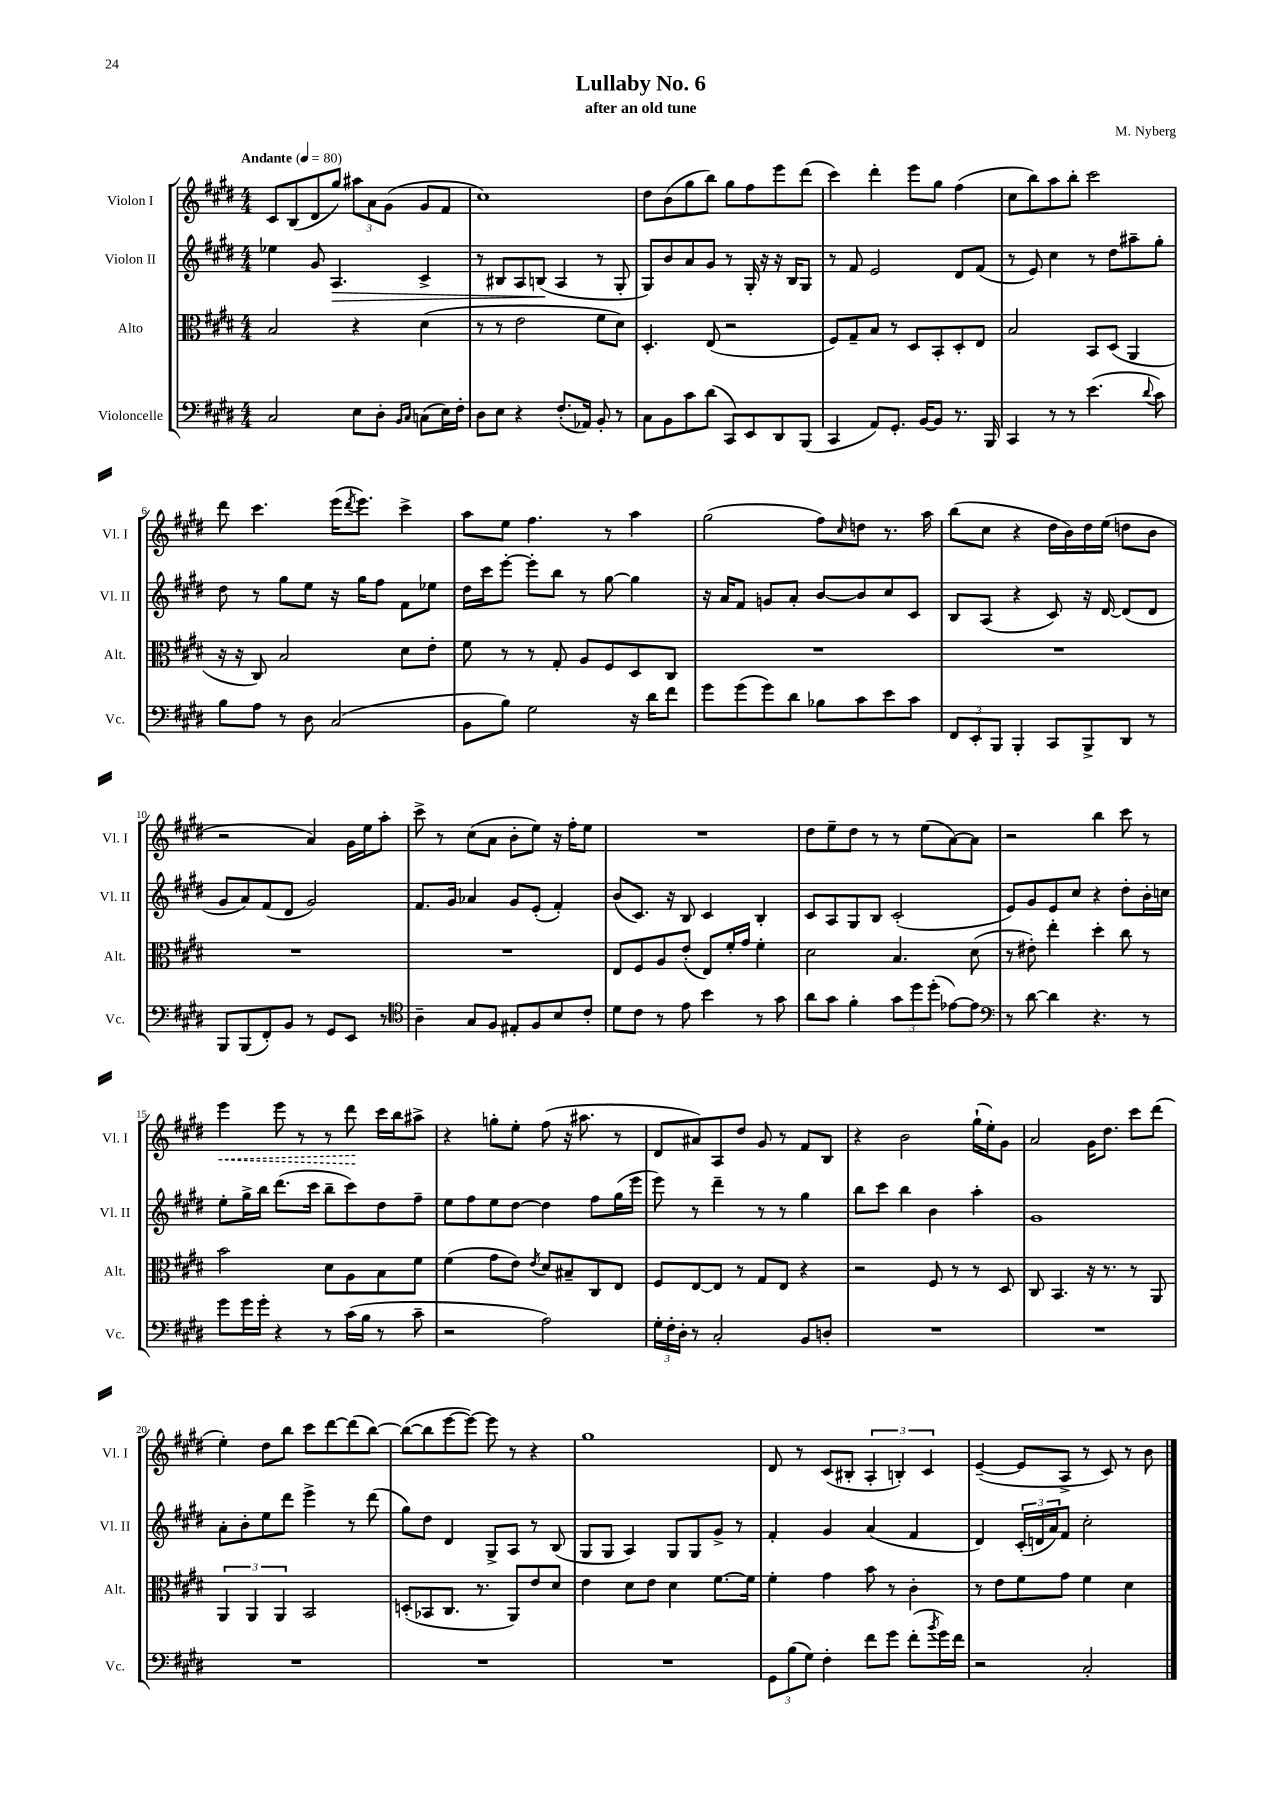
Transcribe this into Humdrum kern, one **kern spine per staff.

**kern	**kern	**kern	**kern
*staff4	*staff3	*staff2	*staff1
*clefF4	*clefC3	*clefG2	*clefG2
*k[f#c#g#d#]	*k[f#c#g#d#]	*k[f#c#g#d#]	*k[f#c#g#d#]
*M4/4	*M4/4	*M4/4	*M4/4
*MM80	*MM80	*MM80	*MM80
2C#	2B	4ee-	8c#
.	.	.	(8B
.	.	8g#	8d#
.	.	4.A	8gg#)
8E	4r	.	12aa#
.	.	.	12a
8D#'	.	.	.
.	.	.	(12g#
16qqBB	.	.	.
16qqC#	.	.	.
(8C	(4d#	4c#^	8g#
16E)	.	.	8f#
16F#'	.	.	.
=	=	=	=
8D#	8r	8r	1cc#)
8E	8r	8B#	.
4r	2e	8A	.
.	.	(8B	.
(8.F#'	.	4A	.
16AA-)	.	.	.
8BB'	8f#	8r	.
8r	8d#)	8G#'	.
=	=	=	=
8C#	4.D#'	8G#)	8dd#
8BB	.	8b	(8b
8c#	.	8a	8gg#
(8d#	(8E	8g#	8bb)
8CC#)	2r	8r	8gg#
8EE	.	16G#'	8ff#
.	.	16r	.
8DD#	.	16r	8eee
.	.	16B	.
(8BBB	.	8G#	(8ddd#
=	=	=	=
4CC#	8F#)	8r	4ccc#)
.	8G#~	8f#	.
8AA)	8B	2e	4ddd#'
8.GG#'	8r	.	.
.	8D#	.	8eee
[16BB	.	.	.
8BB]	8BB'	.	8gg#
8.r	8D#'	8d#	(4ff#
.	8E	(8f#	.
16BBB	.	.	.
=	=	=	=
4CC#	2B	8r	8cc#
.	.	8e)	8bb)
8r	.	4cc#	8aa
8r	.	.	8bb'
(4.e	8BB	8r	2ccc#
.	(8D#	8dd#	.
.	4AA	8aa#~	.
8qqd#	.	.	.
8c#)	.	8gg#'	.
=	=	=	=
8B	16r	8dd#	8ddd#
.	16r	.	.
8A	8C#)	8r	4.ccc#
8r	2B	8gg#	.
8D#	.	8ee	.
(2C#	.	16r	(16eee
.	.	.	8qddd#
.	.	16gg#	8.eee)
.	.	8ff#	.
.	8d#	8f#	4ccc#^
.	8e'	8ee-	.
=	=	=	=
8BB	8f#	16dd#	8aa
.	.	16ccc#	.
8B)	8r	[8eee'	8ee
2G#	8r	8eee']	4.ff#
.	8G#'	8bb	.
.	8A	8r	.
.	8F#	[8gg#	8r
16r	8D#	4gg#]	4aa
16d#	.	.	.
8f#	8C#	.	.
=	=	=	=
8g#	1r	16r	(2gg#
.	.	16a	.
(8g#	.	8f#	.
8g#)	.	8g	.
8d#	.	8a'	.
8B-	.	[8b	8ff#)
.	.	.	16qqcc#
8c#	.	8b]	8dd
8e	.	8cc#	8.r
8c#	.	8c#	.
.	.	.	16aa
=	=	=	=
12FF#	1r	8B	(8bb
12EE'	.	.	.
.	.	(8A	8cc#
12BBB	.	.	.
4BBB'	.	4r	4r
8CC#	.	8c#)	16dd#
.	.	.	16b)
8BBB^	.	16r	16dd#
.	.	[16d#	(16ee
8DD#	.	(8d#]	8dd
8r	.	8d#	8b
=	=	=	=
8BBB	1r	8g#	2r
(8BBB	.	8a)	.
8FF#')	.	(8f#	.
8BB	.	8d#	.
8r	.	2g#)	4a)
8GG#	.	.	.
8EE	.	.	16g#
.	.	.	16ee
8r	.	.	8aa'
=	=	=	=
*clefC4	*	*	*
4A~	1r	8.f#	8ccc#^
.	.	.	8r
.	.	16g#	.
8G#	.	4a-	(8cc#
8F#	.	.	8a
8E#'	.	8g#	8b'
8F#	.	(8e'	8ee)
8B	.	4f#')	16r
.	.	.	16ff#'
8c#'	.	.	8ee
=	=	=	=
8d#	8E	(8b	1r
8c#	8F#	8.c#)	.
8r	8A	.	.
.	.	16r	.
8e	(8e'	8B	.
4b	8E)	4c#	.
.	16f#'	.	.
.	16g#	.	.
8r	4f#'	4B'	.
8g#	.	.	.
=	=	=	=
8a	2d#	8c#	8dd#
8g#	.	8A	8ee~
4f#'	.	8G#	8dd#
.	.	8B	8r
12g#	4.B	(2c#'	8r
12dd#	.	.	.
.	.	.	(8ee
(12dd#'	.	.	.
[8e-)	.	.	[8a)
8e-]	(8d#	.	8a]
=	=	=	=
*clefF4	*	*	*
8r	8r	8e)	2r
[8d#	8e#')	8g#	.
4d#]	4ee'	8e	.
.	.	8cc#	.
4.r	4dd#'	4r	4bb
.	8cc#	8dd#'	8ccc#
8r	8r	16b'	8r
.	.	16cc	.
=	=	=	=
8g#	2b	8ee'	4eee
16g#	.	16gg#^	.
16g#'	.	16bb	.
4r	.	(8.ddd#	8eee
.	.	.	8r
.	.	16ccc#	.
8r	8d#	8bb~	8r
(16c#	8A	8ccc#)	8ddd#
16B	.	.	.
8r	8B	8dd#	16ccc#
.	.	.	16bb
8c#~	8f#	8ff#~	8aa#^
=	=	=	=
2r	(4f#	8ee	4r
.	.	8ff#	.
.	8g#	8ee	8gg'
.	8e)	[8dd#	8ee'
.	8qe	.	.
2A)	8d#	4dd#]	(8ff#
.	8B#~	.	16r
.	.	.	8.aa#
.	8C#	8ff#	.
.	8E	(16gg#	8r
.	.	16eee	.
=	=	=	=
24G#'	8F#	8eee)	8d#
24F#'	.	.	.
24D#'	.	.	.
8r	[8E	8r	8a#)
2C#'	8E]	4ddd#~	8A
.	8r	.	8dd#
.	8G#	8r	8g#
.	8E	8r	8r
8BB	4r	4gg#	8f#
8D'	.	.	8B
=	=	=	=
1r	2r	8bb	4r
.	.	8ccc#	.
.	.	4bb	2b
.	8F#	4b	.
.	8r	.	.
.	8r	4aa'	(16gg#`
.	.	.	16ee')
.	8D#	.	8g#
=	=	=	=
1r	8C#	1g#	2a
.	4.BB	.	.
.	16r	.	16g#
.	8.r	.	8.dd#
.	8r	.	8ccc#
.	8AA	.	(8ddd#
=	=	=	=
1r	6AA	8a'	4ee')
.	.	8b'	.
.	6AA	.	.
.	.	8ee	8dd#
.	6AA	.	.
.	.	8ddd#	8bb
.	2BB	4eee^	8ccc#
.	.	.	[8ddd#
.	.	8r	(8ddd#]
.	.	(8ddd#	[8bb)
=	=	=	=
1r	(8D'	8gg#)	(8bb_
.	8BB-	8dd#	8bb]
.	8.C#	4d#	[8eee
.	.	.	8eee_)
.	8.r	.	.
.	.	8G#^	8eee]
.	8AA)	8A	8r
.	8e	8r	4r
.	8d#	(8B	.
=	=	=	=
1r	4e	8G#	1gg#
.	.	8G#	.
.	8d#	4A)	.
.	8e	.	.
.	4d#	8G#	.
.	.	8G#	.
.	[8.f#	8g#^	.
.	.	8r	.
.	16f#]	.	.
=	=	=	=
12GG#	4f#'	4f#'	8d#
(12B	.	.	.
.	.	.	8r
12G#)	.	.	.
4F#'	4g#	4g#	(8c#
.	.	.	8B#'
8f#	8b	(4a	6A'
8g#	8r	.	.
.	.	.	6B')
(8f#'	4c#'	4f#	.
.	.	.	6c#
8qb	.	.	.
16g#)	.	.	.
16f#	.	.	.
=	=	=	=
2r	8r	4d#)	([4e~
.	8e	.	.
.	8f#	(24c#'	8e]
.	.	24d	.
.	.	24a)	.
.	8g#	8f#	8A^
2C#'	4f#	2cc#'	8r
.	.	.	8c#)
.	4d#	.	8r
.	.	.	8b
==	==	==	==
*-	*-	*-	*-
